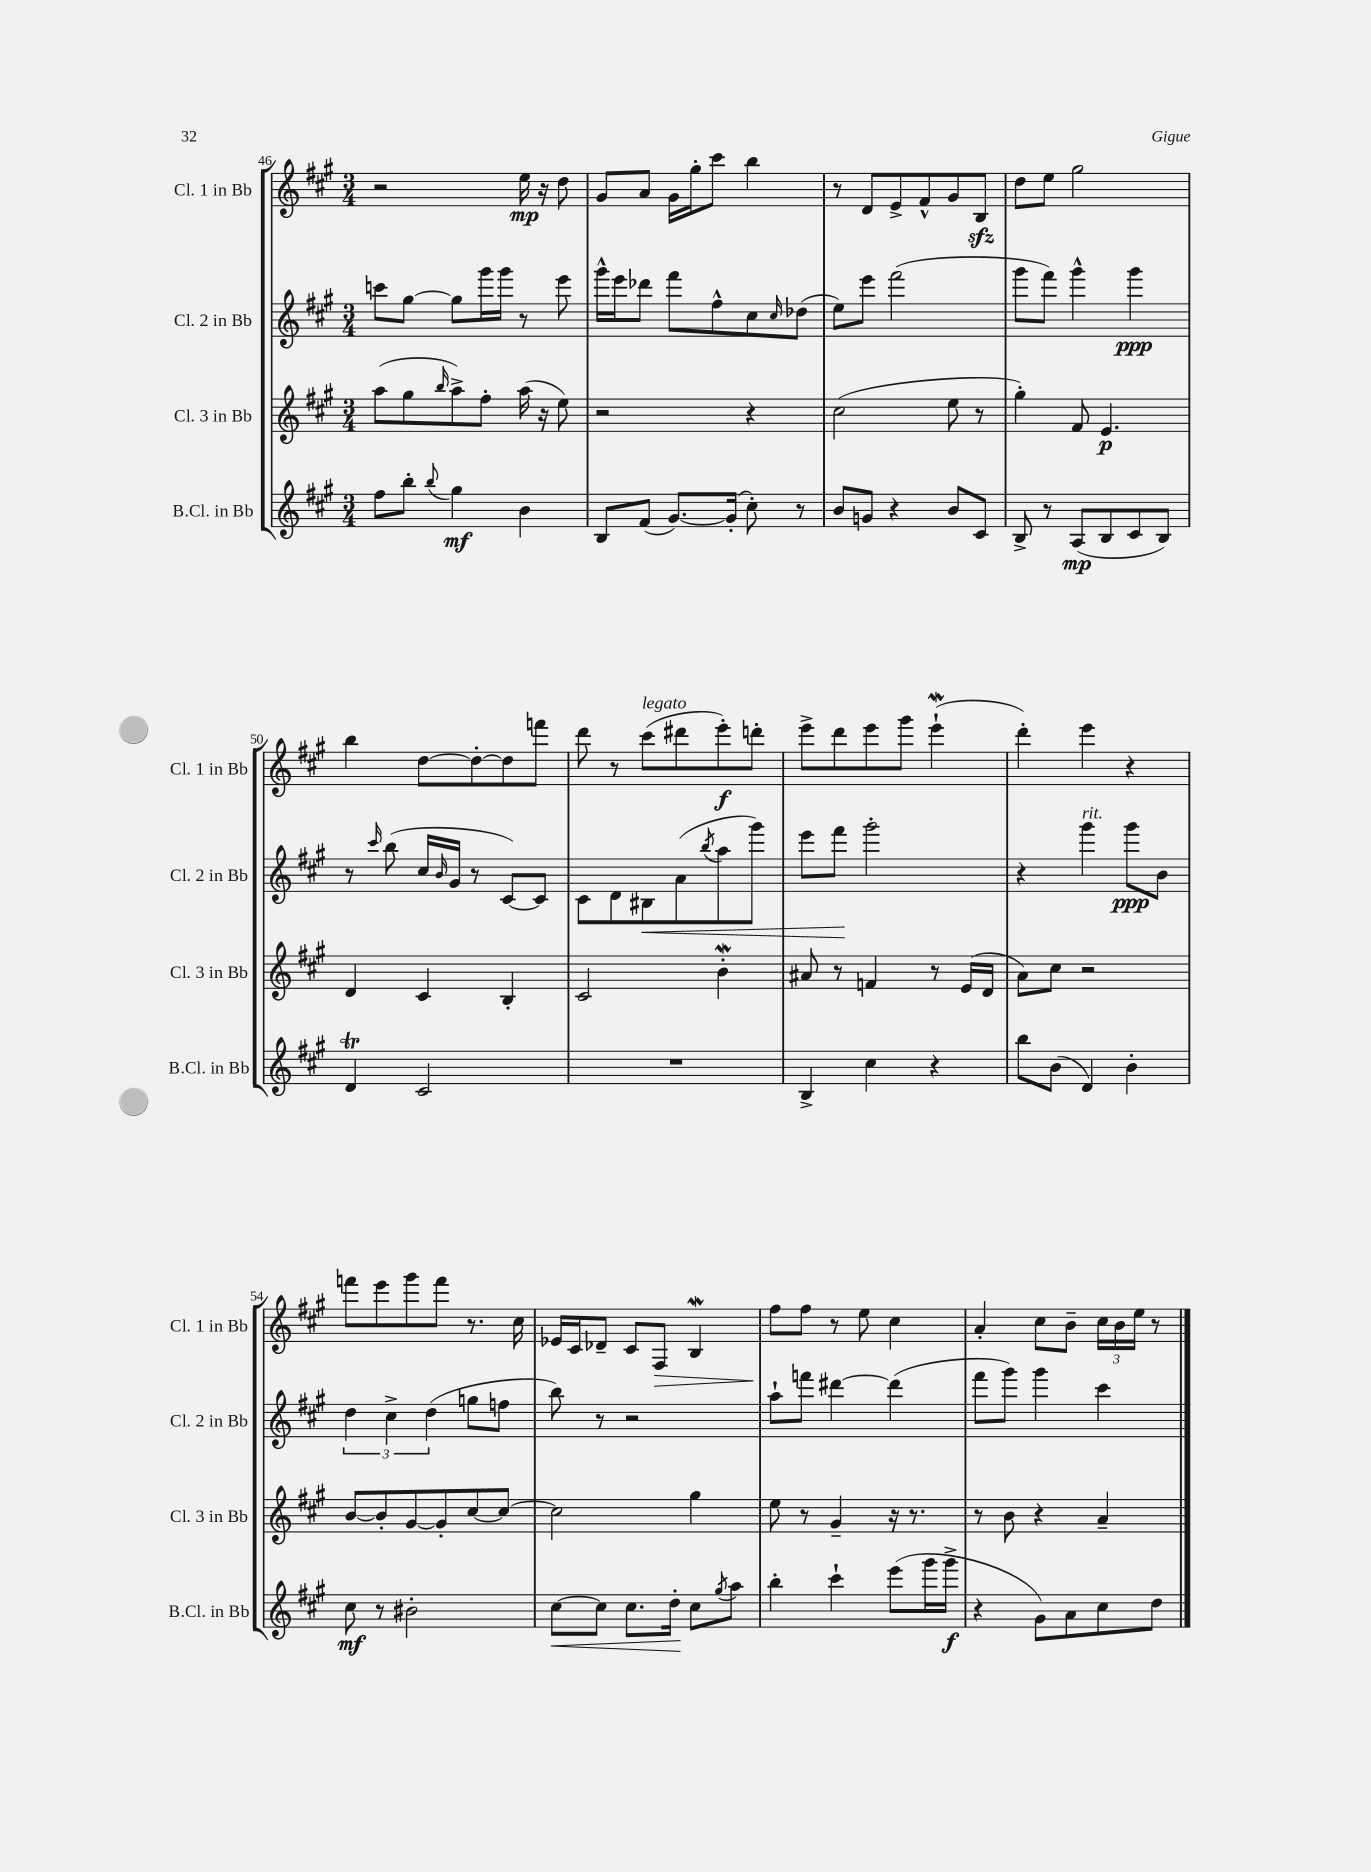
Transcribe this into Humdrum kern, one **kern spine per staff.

**kern	**kern	**kern	**kern
*staff4	*staff3	*staff2	*staff1
*clefG2	*clefG2	*clefG2	*clefG2
*k[f#c#g#]	*k[f#c#g#]	*k[f#c#g#]	*k[f#c#g#]
*M3/4	*M3/4	*M3/4	*M3/4
8ff#	(8aa	8ccc	2r
8bb'	8gg#	[8gg#	.
8qqbb	16qqbb	.	.
4gg#	8aa^)	8gg#]	.
.	8ff#'	16ggg#	.
.	.	16ggg#	.
4b	(16aa	8r	16ee
.	16r	.	16r
.	8ee)	8eee	8dd
=	=	=	=
8B	2r	16ggg#^^	8g#
.	.	16eee	.
(8f#	.	8ddd-	8a
[8.g#)	.	8fff#	16g#
.	.	.	16gg#'
.	.	8ff#^^	8ccc#
(16g#']	.	.	.
8cc#')	4r	8cc#	4bb
.	.	16qqcc#	.
8r	.	(8dd-	.
=	=	=	=
8b	(2cc#	8ee)	8r
8g	.	8eee	8d
4r	.	(2fff#	8e^
.	.	.	8f#^^
8b	8ee	.	8g#
8c#	8r	.	8B
=	=	=	=
8B^	4gg#')	8ggg#	8dd
8r	.	8fff#)	8ee
(8A	8f#	4ggg#^^	2gg#
8B	4.e	.	.
8c#	.	4ggg#	.
8B)	.	.	.
=	=	=	=
4d	4d	8r	4bb
.	.	16qqccc#	.
.	.	(8bb	.
2c#	4c#	16cc#	[8dd
.	.	16qqb	.
.	.	16g#	.
.	.	8r	8dd'_
.	4B'	[8c#)	8dd]
.	.	8c#]	8fff
=	=	=	=
2.r	2c#	8c#	8ddd
.	.	8d	8r
.	.	8B#	(8ccc#
.	.	(8a	8ddd#
.	.	8qbb	.
.	4b'	8aa	8eee')
.	.	8ggg#)	8ddd'
=	=	=	=
4B^	8a#	8eee	8eee^
.	8r	8fff#	8ddd
4cc#	4f	2ggg#'	8eee
.	.	.	8ggg#
4r	8r	.	(4eee`
.	(16e	.	.
.	16d	.	.
=	=	=	=
8bb	8a)	4r	4ddd')
(8b	8cc#	.	.
4d)	2r	4ggg#	4eee
4b'	.	8ggg#	4r
.	.	8b	.
=	=	=	=
8cc#	[8b	6dd	8fff
8r	8b']	.	8eee
.	.	6cc#^	.
2b#'	[8g#	.	8ggg#
.	.	(6dd	.
.	8g#']	.	8fff
.	[8cc#	8gg	8.r
.	8cc#_	8ff	.
.	.	.	16cc#
=	=	=	=
[8cc#	2cc#]	8bb)	16e-
.	.	.	16c#
8cc#]	.	8r	8d-~
8.cc#	.	2r	8c#
.	.	.	8F#
16dd'	.	.	.
8cc#	4gg#	.	4B
8qgg#	.	.	.
8aa	.	.	.
=	=	=	=
4bb'	8ee	8aa`	8ff#
.	8r	8fff	8ff#
4ccc#`	4g#~	[4ddd#	8r
.	.	.	8ee
(8eee	16r	(4ddd#]	4cc#
.	8.r	.	.
16ggg#	.	.	.
16ggg#^	.	.	.
=	=	=	=
4r	8r	8fff#	4a'
.	8b	8ggg#)	.
8g#)	4r	4ggg#	8cc#
8a	.	.	8b~
8cc#	4a~	4ccc#	24cc#
.	.	.	24b
.	.	.	24ee
8dd	.	.	8r
==	==	==	==
*-	*-	*-	*-
